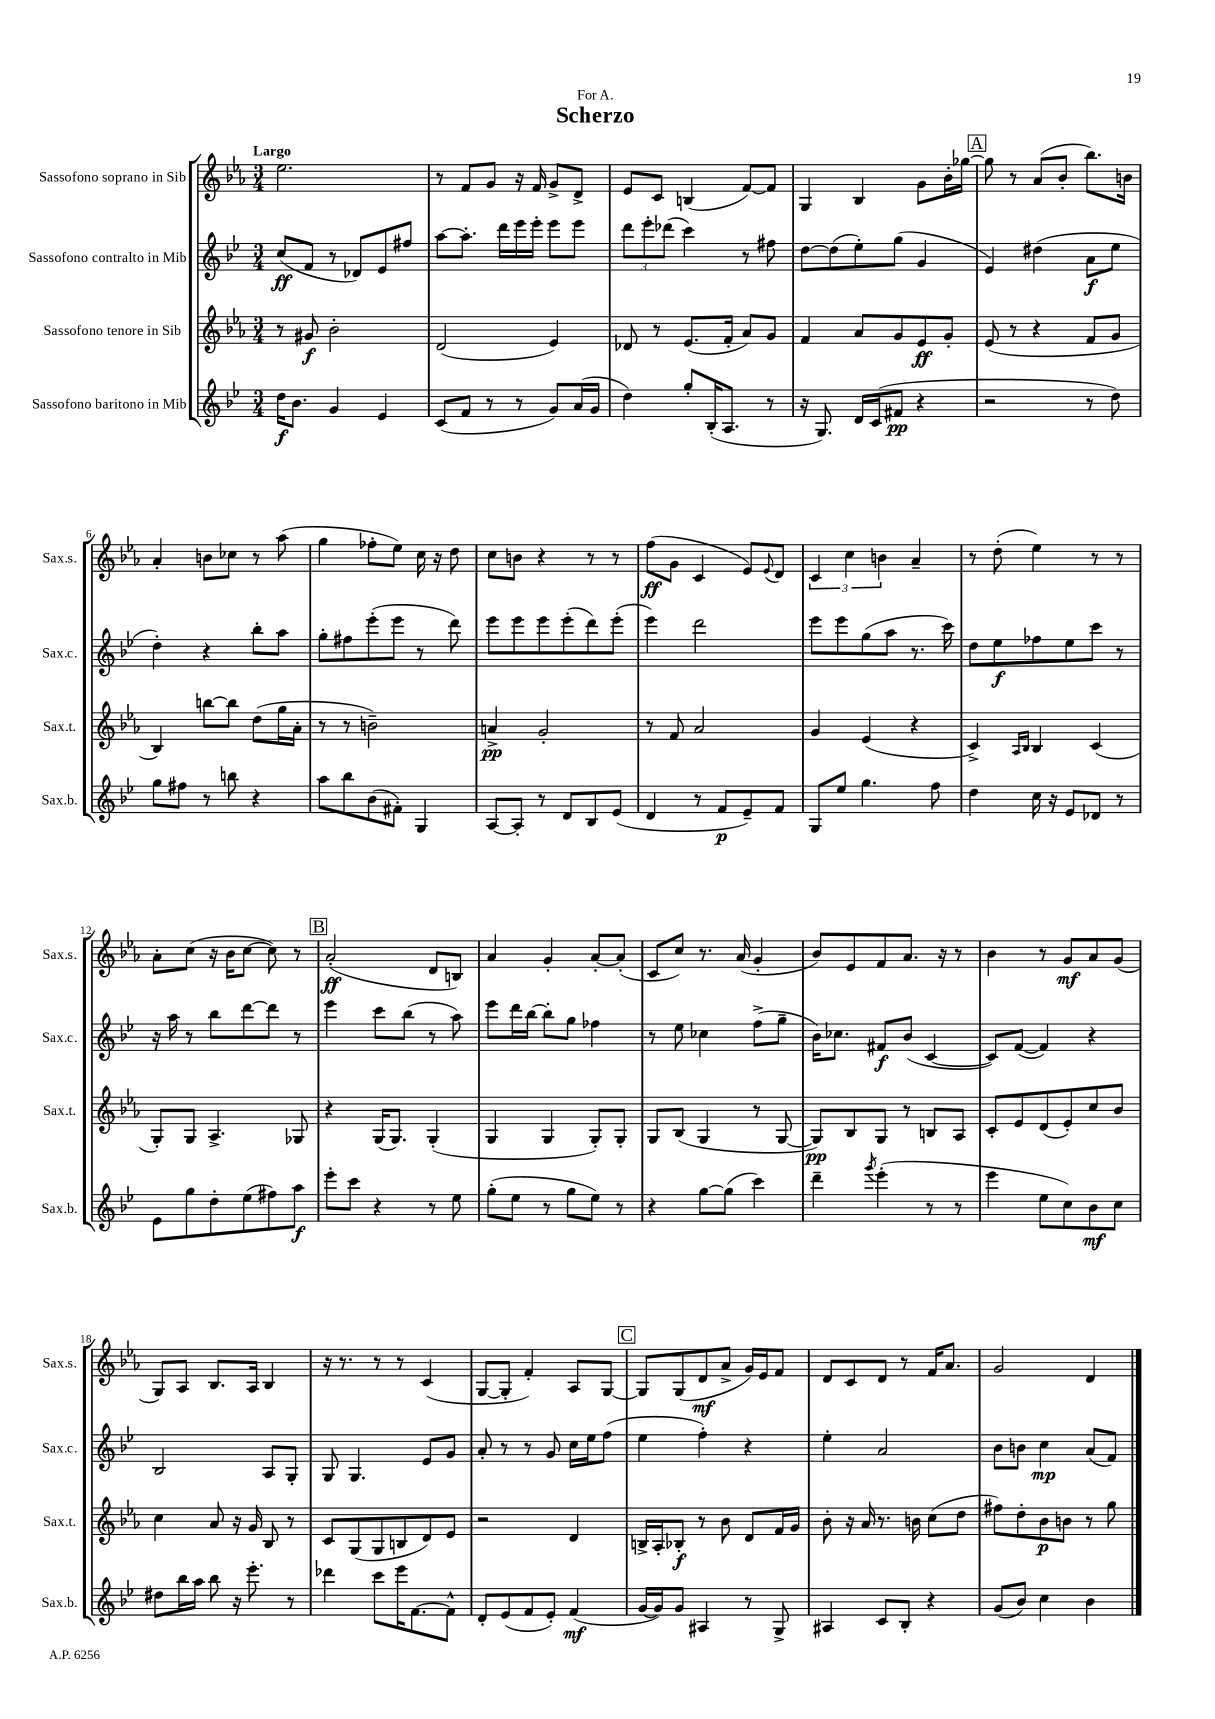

**kern	**kern	**kern	**kern
*staff4	*staff3	*staff2	*staff1
*clefG2	*clefG2	*clefG2	*clefG2
*k[b-e-]	*k[b-e-a-]	*k[b-e-]	*k[b-e-a-]
*M3/4	*M3/4	*M3/4	*M3/4
16dd	8r	(8cc	2.ee-
8.b-	.	.	.
.	8g#	8f	.
4g	2b-'	8r	.
.	.	8d-)	.
4e-	.	8e-	.
.	.	8ff#	.
=	=	=	=
(8c	(2d	[8aa	8r
8f	.	8.aa']	8f
8r	.	.	8g
.	.	16ddd	.
8r	.	16eee-	16r
.	.	16eee-'	16f
8g)	4e-)	8eee-	8g^
(16a	.	8eee-	8d^
16g	.	.	.
=	=	=	=
4dd)	8d-	12ddd	8e-
.	.	12eee-'	.
.	8r	.	8c
.	.	(12ddd-	.
8gg'	(8.e-	4ccc)	(4B
(16B-'	.	.	.
8.A	16f'	.	.
.	8a-)	8r	[8f)
8r	8g	8ff#	8f]
=	=	=	=
16r	4f	[8dd	4G
8.G)	.	.	.
.	.	(8dd]	.
16d	8a-	8ee-')	4B-
(16c	.	.	.
8f#	8g	(8gg	.
4r	8e-	4g	8g
.	8g'	.	16b-'
.	.	.	[16gg-
=	=	=	=
2r	(8e-	4e-)	8gg-]
.	8r	.	8r
.	4r	(4dd#	(8a-
.	.	.	8b-'
8r	8f	8a	8.bb-)
8dd)	8g	8ee-	.
.	.	.	16b
=	=	=	=
8gg	4B-)	4dd')	4a-'
8ff#	.	.	.
8r	[8bb	4r	8b
8bb	8bb]	.	8cc-
4r	(8dd	8bb-'	8r
.	16gg	8aa	(8aa-
.	16a-'	.	.
=	=	=	=
8aa	8r	8gg'	4gg
8bb-	8r	8ff#	.
(8b-	2b~)	(8eee-'	8ff-'
8f#')	.	8eee-	8ee-)
4G	.	8r	16cc
.	.	.	16r
.	.	8ddd)	8dd
=	=	=	=
[8A	4a^	8eee-	8cc
8A']	.	8eee-	8b
8r	2g'	8eee-	4r
8d	.	(8eee-'	.
8B-	.	8ddd)	8r
(8e-	.	(8eee-'	8r
=	=	=	=
4d	8r	4eee-)	(8ff
.	8f	.	8g
8r	2a-	2ddd	4c
8f	.	.	.
8e-~)	.	.	8e-)
.	.	.	8qqe-
8f	.	.	8d
=	=	=	=
8G	4g	8eee-	6c
8ee-	.	8eee-	.
.	.	.	6cc
4.gg	(4e-	(8gg	.
.	.	.	6b
.	.	8aa	.
.	4r	8.r	4a-~
8ff	.	.	.
.	.	16ccc)	.
=	=	=	=
4dd	4c^)	8dd	8r
.	.	8ee-	(8dd'
.	16qqA-	.	.
.	16qqB-	.	.
16cc	4B-	8ff-	4ee-)
16r	.	.	.
8e-	.	8ee-	.
8d-	(4c	8ccc	8r
8r	.	8r	8r
=	=	=	=
8e-	8G')	16r	8a-'
.	.	16aa	.
8gg	8G	8r	(8cc
8dd'	4.A-^	8bb-	16r
.	.	.	16b-
(8ee-	.	[8ddd	[8cc
8ff#)	.	8ddd]	8cc])
8aa	8G-	8r	8r
=	=	=	=
8eee-'	4r	4eee-	(2a-'
8ccc	.	.	.
4r	(16G	8ccc	.
.	8.G)	.	.
.	.	(8bb-	.
8r	(4G'	8r	8d
8ee-	.	8aa)	8B)
=	=	=	=
(8gg'	4G	8eee-	4a-
8ee-	.	16ddd	.
.	.	[16bb-	.
8r	4G	8bb-']	4g'
8gg	.	8gg	.
8ee-)	8G')	4ff-	[8a-'
8r	8G'	.	(8a-']
=	=	=	=
4r	8G	8r	8c
.	(8B-	8ee-	8cc)
[8gg	4G	4cc-	8.r
(8gg]	.	.	.
.	.	.	(16a-
4ccc)	8r	(8ff^	4g'
.	[8G	8gg~	.
=	=	=	=
4ddd~	8G])	16b-)	8b-)
.	.	8.cc-	.
.	8B-	.	8e-
8qggg	.	.	.
(4eee-'	8G	8f#	8f
.	8r	(8b-	8.a-
8r	8B	[4c	.
.	.	.	16r
8r	8A-	.	8r
=	=	=	=
4eee-	8c'	8c])	4b-
.	8e-	([8f	.
8ee-	(8d	4f])	8r
8cc)	8e-')	.	8g
8b-	8cc	4r	8a-
8cc	8b-	.	(8g
=	=	=	=
8dd#	4cc	2B-	8G)
16bb-	.	.	8A-
16aa	.	.	.
8bb-	8a-	.	8.B-
16r	16r	.	.
8.eee-'	16g	.	16A-
.	8B-	8A	4B-
8r	8r	8G'	.
=	=	=	=
4ddd-	8c	8G	16r
.	.	.	8.r
.	(8G	4.G	.
8ccc	8G	.	8r
16eee-	8B	.	8r
[8.f	.	.	.
.	8d)	8e-	(4c
8f^^]	8e-	8g	.
=	=	=	=
8d'	2r	8a'	[8G
(8e-	.	8r	8G']
8f	.	8r	4f')
8e-')	.	8g	.
(4f	4d	16cc	8A-
.	.	16ee-	.
.	.	(8ff	[8G
=	=	=	=
[16g	16B^	4ee-	8G]
16g])	16A-'	.	.
8g	8B-'	.	(8G
4A#	8r	4ff')	8d
.	8b-	.	8a-^
8r	8d	4r	16g)
.	.	.	16e-
8G^	16f	.	8f
.	16g	.	.
=	=	=	=
4A#	8b-'	4ee-'	8d
.	16r	.	8c
.	16a-	.	.
8c	8.r	2a	8d
8B-'	.	.	8r
.	16b	.	.
4r	(8cc	.	16f
.	.	.	8.a-
.	8dd	.	.
=	=	=	=
(8g	8ff#)	8b-	2g
8b-)	8dd'	8b	.
4cc	8b-	4cc	.
.	8b	.	.
4b-	8r	(8a	4d
.	8gg	8f)	.
==	==	==	==
*-	*-	*-	*-
